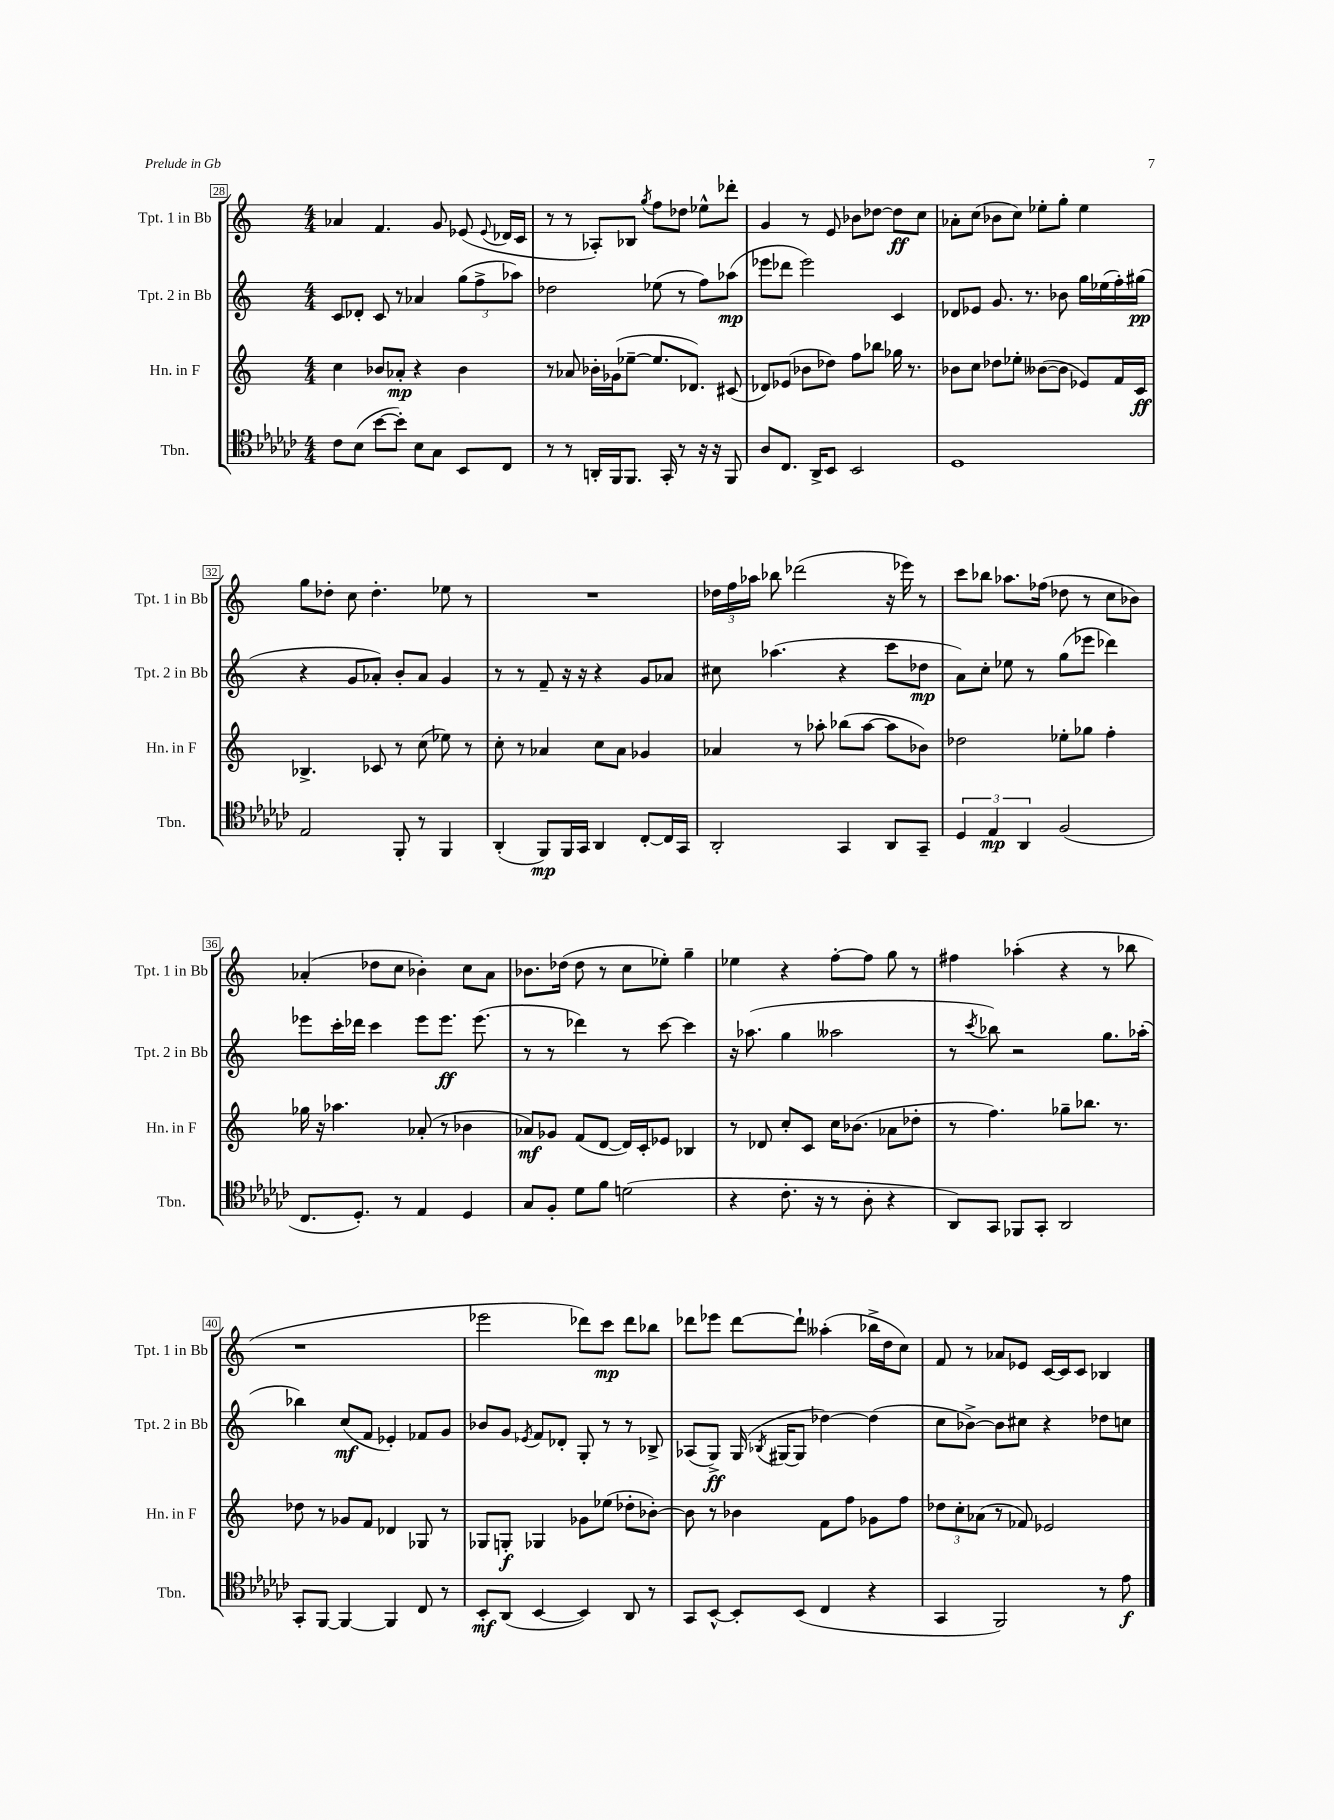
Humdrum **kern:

**kern	**dynam	**kern	**dynam	**kern	**dynam	**kern	**dynam
*part4	*part4	*part3	*part3	*part2	*part2	*part1	*part1
*staff4	*staff4	*staff3	*staff3	*staff2	*staff2	*staff1	*staff1
*I"Tbn.	*	*I"Hn. in F	*	*I"Tpt. 2 in Bb	*	*I"Tpt. 1 in Bb	*
*I'Tbn.	*	*I'Hn. in F	*	*I'Tpt. 2 in Bb	*	*I'Tpt. 1 in Bb	*
*clefC4	*	*clefG2	*	*clefG2	*	*clefG2	*
*k[b-e-a-d-g-c-]	*	*k[]	*	*k[]	*	*k[]	*
*M4/4	*	*M4/4	*	*M4/4	*	*M4/4	*
=28	=28	=28	=28	=28	=28	=28	=28
8c-\L	.	4cc\	.	8c/L	.	4a-X/	.
(8B-\J	.	.	.	8d-X'/J	.	.	.
[8b-\L	.	8b-X/L	.	8c/	.	4.f/	.
8b-'\J])	.	8a-X'/J	mp	8r	.	.	.
8B-\L	.	4r	.	4a-X/	.	.	.
8G-\J	.	.	.	.	.	8g/	.
8BB-/L	.	4b-\	.	(12gg\L	.	(8e-X/	.
.	.	.	.	12ff^\	.	.	.
.	.	.	.	.	.	8qqe-/	.
8C-/J	.	.	.	.	.	16d-X/LL	.
.	.	.	.	12aa-X\J)	.	.	.
.	.	.	.	.	.	16c/JJ	.
=29	=29	=29	=29	=29	=29	=29	=29
8r	.	8r	.	2dd-X\	.	8r	.
8r	.	8a-X/	.	.	.	8r	.
16AAn'/LL	.	16b-X'\LL	.	.	.	8A-X'/L)	.
16FF/J	.	(16g-X\J	.	.	.	.	.
8.FF/J	.	[8ee-X~\J	.	.	.	8B-X/J	.
.	.	.	.	.	.	8qgg/	.
.	.	8.ee-/L]	.	(8ee-X\	.	8ff\L	.
16GG-'/	.	.	.	.	.	.	.
8r	.	.	.	8r	.	8dd-X\J	.
.	.	8.d-X/J)	.	.	.	.	.
16r	.	.	.	8ff\L)	.	8ee-X^^\L	.
16r	.	.	.	.	.	.	.
8FF/	.	(8c#X/	.	(8aa-X\J	mp	8ddd-X'\J	.
=30	=30	=30	=30	=30	=30	=30	=30
8A-/L	.	8d-X/L)	.	8eee-X\L	.	4g/	.
8.C-/J	.	(8e-X/J	.	8ddd-X\J	.	.	.
.	.	8b-X\L	.	2eee-\)	.	8r	.
16AA-^/KL	.	.	.	.	.	.	.
8BB-/J	.	8dd-X\J)	.	.	.	8e/	.
2BB-/	.	8ff\L	.	.	.	8b-X\L	.
.	.	8bb-X\J	.	.	.	[8dd-X\J	.
.	.	16gg-X\	.	4c/	.	8dd-\L]	ff
.	.	8.r	.	.	.	.	.
.	.	.	.	.	.	8cc\J	.
=31	=31	=31	=31	=31	=31	=31	=31
1D-	.	8b-X\L	.	8d-X/L	.	8a-X'\L	.
.	.	8cc\J	.	8e-X/J	.	(8cc\J	.
.	.	8dd-X\L	.	8.g/	.	8b-X\L	.
.	.	8ee-X'\J	.	.	.	8cc\J)	.
.	.	.	.	8.r	.	.	.
.	.	([8b--X\L	.	.	.	8ee-X'\L	.
.	.	8b--\J]	.	8b-X\	.	8gg'\J	.
.	.	8e-X/L)	.	16gg\LL	.	4ee-\	.
.	.	.	.	(16ee-X\	.	.	.
.	.	16f/L	.	16ff'\)	.	.	.
.	.	16c/JJ	ff	(16gg#X\JJ	pp	.	.
!!LO:LB:g=z
=32	=32	=32	=32	=32	=32	=32	=32
2E-/	.	4.B-X^/	.	4r	.	8gg\L	.
.	.	.	.	.	.	8dd-X'\J	.
.	.	.	.	8g/L	.	8cc\	.
.	.	8c-X/	.	8a-X'/J)	.	4.dd-'\	.
8FF'/	.	8r	.	8b'/L	.	.	.
8r	.	(8cc\	.	8a-/J	.	.	.
4FF/	.	8ee-X\)	.	4g/	.	8ee-X\	.
.	.	8r	.	.	.	8r	.
=33	=33	=33	=33	=33	=33	=33	=33
(4AA-'/	.	8cc'\	.	8r	.	1r	.
.	.	8r	.	8r	.	.	.
8FF/L)	mp	4a-X/	.	8f~/	.	.	.
16FF/L	.	.	.	16r	.	.	.
16GG-/JJ	.	.	.	16r	.	.	.
4AA-/	.	8cc\L	.	4r	.	.	.
.	.	8a-\J	.	.	.	.	.
[8C-'/L	.	4g-X/	.	8g/L	.	.	.
16C-/L]	.	.	.	8a-X/J	.	.	.
16GG-/JJ	.	.	.	.	.	.	.
=34	=34	=34	=34	=34	=34	=34	=34
2AA-'/	.	4a-X/	.	8cc#X\	.	24dd-X\LL	.
.	.	.	.	.	.	24ff\	.
.	.	.	.	.	.	24aa-X\JJ	.
.	.	.	.	(4.aa-X\	.	8bb-X\	.
.	.	8r	.	.	.	(2ddd-X\	.
.	.	8aa-X'\	.	.	.	.	.
4GG-/	.	(8bb-X\L	.	4r	.	.	.
.	.	[8aa-\J	.	.	.	.	.
8AA-/L	.	8aa-\L]	.	8ccc\L	.	16r	.
.	.	.	.	.	.	16eee-X\)	.
8GG-~/J	.	8b-X\J)	.	8dd-X\J	mp	8r	.
=35	=35	=35	=35	=35	=35	=35	=35
6D-/	.	2dd-X\	.	8a\L)	.	8ccc\L	.
.	.	.	.	8cc'\J	.	8bb-X\J	.
6E-/	mp	.	.	.	.	.	.
.	.	.	.	8ee-X\	.	8.aa-X\L	.
6AA-/	.	.	.	.	.	.	.
.	.	.	.	8r	.	.	.
.	.	.	.	.	.	(16ff-X\Jk	.
(2F/	.	8ee-X'\L	.	(8gg\L	.	8dd-X\	.
.	.	8gg-X\J	.	8eee-X\J	.	8r	.
.	.	4ff'\	.	4ddd-X\)	.	8cc\L	.
.	.	.	.	.	.	8b-X\J)	.
!!LO:LB:g=z
=36	=36	=36	=36	=36	=36	=36	=36
8.C-/L	.	16gg-X\	.	8eee-X\L	.	(4a-X'/	.
.	.	16r	.	.	.	.	.
.	.	4.aa-X\	.	16ccc'\L	.	.	.
8.D-'/J)	.	.	.	16ddd-X\JJ	.	.	.
.	.	.	.	4ccc\	.	8dd-X\L	.
8r	.	.	.	.	.	8cc\J	.
4E-/	.	(8a-X'/	.	8eee-\L	.	4b-X'\)	.
.	.	8r	.	8.eee-\J	ff	.	.
4D-/	.	4b-X\	.	.	.	8cc\L	.
.	.	.	.	(8.eee-\	.	.	.
.	.	.	.	.	.	8a-\J	.
=37	=37	=37	=37	=37	=37	=37	=37
8G-/L	.	8a-X/L)	mf	8r	.	8.b-X\L	.
8F'/J	.	8g-X/J	.	8r	.	.	.
.	.	.	.	.	.	(16dd-X\Jk	.
8d-\L	.	(8f/L	.	4ddd-X\)	.	8dd-\	.
8f\J	.	[8d/J	.	.	.	8r	.
(2dn\	.	16d/LL])	.	8r	.	8cc\L	.
.	.	16c'/J	.	.	.	.	.
.	.	8e-X/J	.	[8ccc\	.	8ee-X'\J)	.
.	.	4B-X/	.	4ccc\]	.	4gg~\	.
=38	=38	=38	=38	=38	=38	=38	=38
4r	.	8r	.	16r	.	4ee-X\	.
.	.	.	.	(8.aa-X\	.	.	.
.	.	8d-X/	.	.	.	.	.
8.c-'\	.	8cc'/L	.	4gg\	.	4r	.
.	.	8c/J	.	.	.	.	.
16r	.	.	.	.	.	.	.
8r	.	16cc\KL	.	2aa--X\	.	[8ff'\L	.
.	.	(8.b-X\J	.	.	.	.	.
8A-'\	.	.	.	.	.	8ff\J]	.
4r	.	8a-X\L	.	.	.	8gg\	.
.	.	8dd-X'\J	.	.	.	8r	.
=39	=39	=39	=39	=39	=39	=39	=39
8AA-/L)	.	8r	.	8r	.	4ff#X\	.
.	.	.	.	8qccc/	.	.	.
8GG-/J	.	4.ff\)	.	8bb-X\)	.	.	.
8FF-X/L	.	.	.	2r	.	(4aa-X'\	.
8GG-'/J	.	.	.	.	.	.	.
2AA-/	.	8gg-X~\L	.	.	.	4r	.
.	.	8.bb-X\J	.	.	.	.	.
.	.	.	.	8.gg\L	.	8r	.
.	.	8.r	.	.	.	.	.
.	.	.	.	.	.	8bb-X\	.
.	.	.	.	(16aa-X'\Jk	.	.	.
!!LO:LB:g=z
=40	=40	=40	=40	=40	=40	=40	=40
8GG-'/L	.	8dd-X\	.	4bb-X\)	.	1r	.
[8FF/J	.	8r	.	.	.	.	.
4FF/_	.	8g-X/L	.	(8cc/L	mf	.	.
.	.	8f/J	.	8f/J	.	.	.
4FF/]	.	4d-X/	.	4e-X'/)	.	.	.
8C-/	.	8G-X/	.	8f-X/L	.	.	.
8r	.	8r	.	8g/J	.	.	.
=41	=41	=41	=41	=41	=41	=41	=41
8BB-'/L	mf	8G-X/L	.	8b-X/L	.	2eee-X\	.
(8AA-/J	.	8Gn'/J	f	8g/J	.	.	.
.	.	.	.	8qe-X/	.	.	.
[4BB-/	.	4G-X/	.	8f/L	.	.	.
.	.	.	.	8d-X'/J	.	.	.
4BB-/])	.	8g-X\L	.	8G'/	.	8ddd-X\L)	.
.	.	(8ee-X\J	.	8r	.	8ccc\J	mp
8AA-/	.	8dd-X'\L	.	8r	.	8ddd-\L	.
8r	.	[8b-X'\J)	.	8B-X^/	.	8bb-X\J	.
=42	=42	=42	=42	=42	=42	=42	=42
8GG-/L	.	8b-\]	.	(8A-X/L	.	8ddd-X\L	.
[8BB-^^/J	.	8r	.	8G^/J)	ff	8eee-X\J	.
8BB-'/L]	.	4b-X\	.	(16G/	.	[8ddd-\L	.
.	.	.	.	8qB-X/	.	.	.
.	.	.	.	[16G#X/KL	.	.	.
(8BB-/J	.	.	.	8G#/J]	.	8ddd-`\J]	.
4C-/	.	8f\L	.	[4dd-X\)	.	(4aa--X'\	.
.	.	8ff\J	.	.	.	.	.
4r	.	8g-X\L	.	(4dd-\]	.	16bb-X^\LL	.
.	.	.	.	.	.	16dd\J	.
.	.	8ff\J	.	.	.	8cc\J)	.
=43	=43	=43	=43	=43	=43	=43	=43
4GG-/	.	12dd-X\L	.	8cc\L	.	8f/	.
.	.	12cc'\	.	.	.	.	.
.	.	.	.	[8b-X^\J)	.	8r	.
.	.	(12a-X\J	.	.	.	.	.
2FF/)	.	8r	.	8b-\L]	.	8a-X/L	.
.	.	8f-X/)	.	8cc#X\J	.	8e-X/J	.
.	.	2e-X/	.	4r	.	[16c/LL	.
.	.	.	.	.	.	16c/J]	.
.	.	.	.	.	.	8c/J	.
8r	.	.	.	8dd-X\L	.	4B-X/	.
8e-\	f	.	.	8ccn\J	.	.	.
==	==	==	==	==	==	==	==
*-	*-	*-	*-	*-	*-	*-	*-
